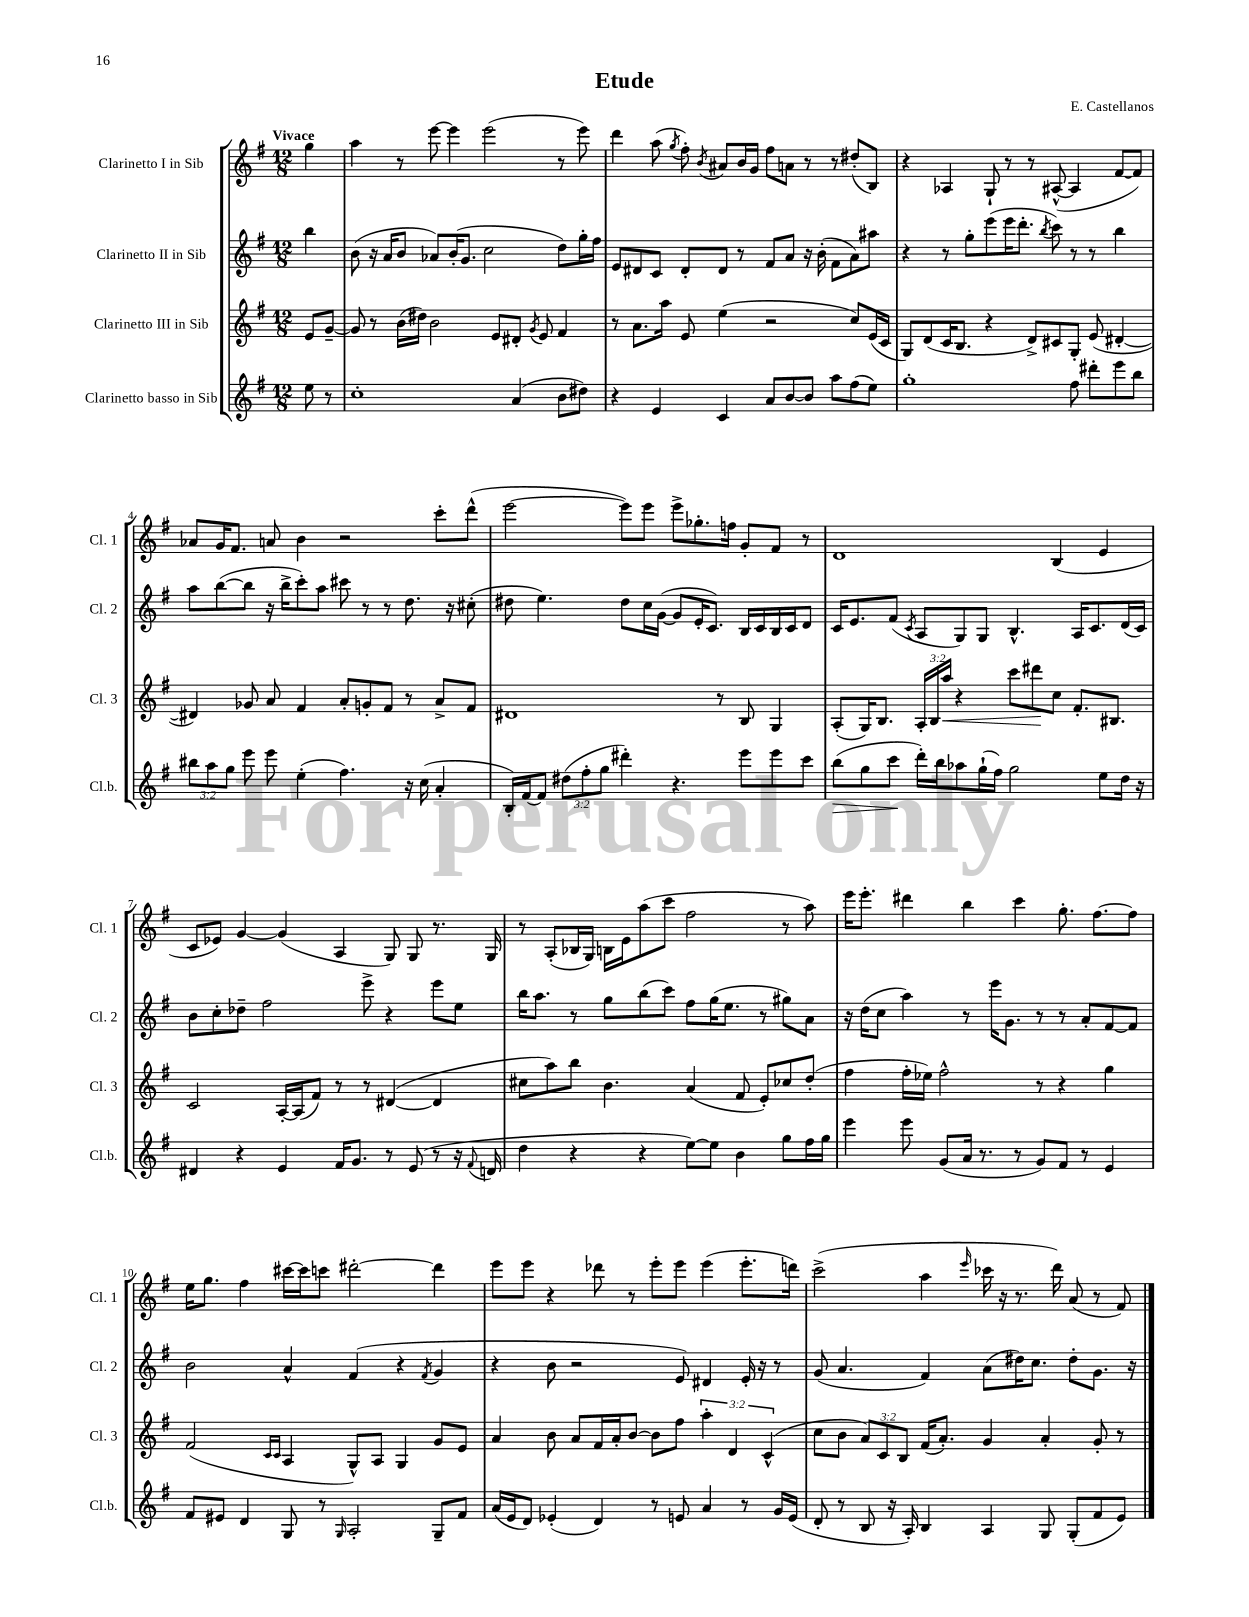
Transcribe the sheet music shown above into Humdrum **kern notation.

**kern	**kern	**kern	**kern
*staff4	*staff3	*staff2	*staff1
*clefG2	*clefG2	*clefG2	*clefG2
*k[f#]	*k[f#]	*k[f#]	*k[f#]
*M12/8	*M12/8	*M12/8	*M12/8
8ee\	8e/L	4bb\	4gg\
8r	[8g~/J	.	.
=	=	=	=
1cc'	8g/]	(8b\	4aa\
.	8r	16r	.
.	.	16a/LK	.
.	(16b\LL	8b/J	8r
.	16dd#\JJ)	.	.
.	2b\	8a-/L)	[8eee\
.	.	(16b'/K	4eee\]
.	.	8.g/J	.
.	.	2cc\	(2eee\
.	8e/L	.	.
(4a/	8d#'/J	.	.
.	8qg/	.	.
.	8e/	.	.
8b\L	4f#/	8dd\L)	8r
8dd#\J)	.	16gg'\L	8eee\)
.	.	16ff#\JJ	.
=	=	=	=
4r	8r	8e/L	4ddd\
.	8.a\L	8d#/	.
4e/	.	8c/J	(8aa\
.	16aa\Jk	.	.
.	.	.	8qgg/
.	8e/	8d#'/L	8ff#'\)
.	.	.	8qb/
4c/	(4ee\	8d#/J	8a#/L
.	.	8r	16b/L
.	.	.	16g/JJ
8a/L	2r	8f#/L	8ff#\L
[8b/	.	8a/J	8a\J
8b/]J	.	16r	8r
.	.	(16b'\	.
8aa\L	.	8f#\L	8r
(8ff#\	8cc/L)	8a\)	(8dd#'/L
8ee\J)	(16e/L	8aa#\J	8B/J)
.	16c/JJ	.	.
=	=	=	=
1gg'	8G/L)	4r	4r
.	(8d/	.	.
.	16c/K	8r	4A-/
.	8.B/J	.	.
.	.	8gg'\L	.
.	4r	(8eee\	8G`/
.	.	16eee\K	8r
.	.	8.ddd'\J	.
.	8d^/L)	.	8r
.	.	8qbb/	.
.	8c#/	8ccc\)	([8A#^^/
8ff#\	8G'/J	8r	4A#/]
8ddd#'\L	(8e/	8r	.
8eee\	[4d#'/	4bb\	[8f#/L
8bb\J	.	.	8f#/]J)
=	=	=	=
12bb#\L	4d#/])	8aa\L	8a-/L
12aa\	.	.	.
.	.	([8bb\	16g/K
12gg\J	.	.	.
.	.	.	8.f#/J
8eee\	8g-/	8bb\]J	.
8eee\	8a/	16r	8a/
.	.	16bb^\LK	.
(4ee'\	4f#/	8ccc'\)	4b\
.	.	8aa\J	.
4.ff#\)	8a'/L	8ccc#\	2r
.	8g'/	8r	.
.	8f#/J	8r	.
16r	8r	8.dd\	.
(16cc\	.	.	.
4a'/	8a^/L	.	8ccc'\L
.	.	16r	.
.	8f#/J	(8cc#'\	(8ddd^^\J
=	=	=	=
16B'/LL)	1d#	8dd#\	[2eee\
[16f#/J	.	.	.
8f#/]J	.	4.ee\)	.
(12dd#\L	.	.	.
12ff#'\	.	.	.
12gg\J	.	.	.
4ddd#'\)	.	8dd#\L	8eee\]L)
.	.	16cc\L	8eee\J
.	.	([16g\JJ	.
4.r	.	8g/]L	8eee^\L
.	.	16e'/K	8.gg-'\
.	.	8.c/J)	.
.	8r	.	.
.	.	.	16ff\Jk
8eee\L	8B/	16B/LL	8g'/L
.	.	16c/	.
8eee\	4G/	16B/	8f#/J
.	.	16c/J	.
8ccc\J	.	8d/J	8r
=	=	=	=
(8bb\L	(8A'/L	16c/LK	1d
.	.	8.e/	.
8gg\	16G/K)	.	.
.	8.B/J	.	.
8ccc\J	.	(8f#/J	.
.	.	8qc/	.
16ddd'\LL)	24A'/LL	8A/L	.
.	24B/	.	.
16bb\J	.	.	.
.	24aa/JJ	.	.
8aa-\	4r	8G/)	.
(16gg`\L	.	8G/J	.
16ff#\JJ)	.	.	.
2gg\	8ccc\L	4.B^^/	.
.	8ddd#\	.	.
.	8cc\J	.	(4B/
.	8.f#'/L	16A/LK	.
.	.	8.c/	.
8ee\L	.	.	4e/
.	8.B#/J	.	.
16dd\Jk	.	(16d/L	.
16r	.	16c/JJ)	.
=	=	=	=
4d#/	2c/	8b\L	8c/L
.	.	8cc'\	8e-/J)
4r	.	8dd-~\J	[4g/
.	.	2ff#\	.
4e/	[16A'/LL	.	(4g/]
.	(16A/]J	.	.
.	8f#/J)	.	.
16f#/LK	8r	.	4A/
8.g/J	.	.	.
.	8r	8eee^\	.
8r	([4d#/	4r	8G/)
(8e/	.	.	8G/
8r	4d#/]	8eee\L	8.r
16r	.	8ee\J	.
8qqf#/	.	.	.
16d/	.	.	16G/
=	=	=	=
4dd\	8cc#\L	16bb\LK	8r
.	.	8.aa\J	.
.	8aa\)	.	(8A'/L
4r	8bb\J	8r	16B-/L
.	.	.	16G/JJ)
.	4.b\	8gg\L	16B\LL
.	.	.	16e\J
4r	.	(8bb\	(8aa\
.	.	8ccc\J)	8ccc\J
[8ee\L)	(4a/	8ff#\L	2ff#\
8ee\]J	.	(16gg\K	.
.	.	8.ee\J	.
4b\	8f#/	.	.
.	8e'/L)	8r	.
8gg\L	8cc-/	8gg#\L)	8r
16ff#\L	(8dd'/J	8a\J	8aa\)
16gg\JJ	.	.	.
=	=	=	=
4eee\	4ff#\	16r	16eee\LK
.	.	(16dd\LK	8.eee'\J
.	.	8cc\J	.
8eee\	16ff#'\LL	4aa\)	4ddd#\
.	16ee-\JJ)	.	.
(8g/L	2ff#^^\	.	.
16a/Jk	.	8r	4bb\
8.r	.	.	.
.	.	16eee\LK	.
.	.	8.g\J	.
8r	.	.	4ccc\
8g/L)	8r	8r	.
8f#/J	4r	8r	8.gg'\
8r	.	8a'/L	.
.	.	.	[8.ff#\L
4e/	4gg\	[8f#/	.
.	.	8f#/]J	8ff#\]J
=	=	=	=
8f#/L	(2f#/	2b\	16ee\LK
.	.	.	8.gg\J
8e#/J	.	.	.
4d/	.	.	4ff#\
.	16qqc/LL	.	.
.	16qqc/JJ	.	.
8G/	4A/	4a^^/	[16ccc#\LL
.	.	.	16ccc#\]J
8r	.	.	8ccc\J
16qqG/	.	.	.
2A'/	8G^^/L)	(4f#/	[2ddd#'\
.	8A/J	.	.
.	4G/	4r	.
.	.	8qf#/	.
8G~/L	8g/L	4g/	4ddd#\]
8f#/J	8e/J	.	.
=	=	=	=
(16a/LL	4a/	4r	8eee\L
16e/J	.	.	.
8d/J)	.	.	8eee\J
(4e-'/	8b\	8b\	4r
.	8a/L	2r	.
4d/)	16f#/L	.	8ddd-\
.	16a'/J	.	.
.	[8b/J	.	8r
8r	8b\]L	.	8eee'\L
8e/	8ff#\J	8e/)	8eee\J
4a/	6aa'\	4d#/	(4eee\
.	6d/	.	.
8r	.	16e'/	8.eee'\L
.	.	16r	.
.	(6c^^/	.	.
16g/LL	.	8r	.
(16e/JJ	.	.	16ddd\Jk)
=	=	=	=
8d'/	8cc\L	(8g/	(2ccc^\
8r	8b\J	4.a/	.
8B/	12a/L)	.	.
.	12c/	.	.
16r	.	.	.
.	12B/J	.	.
16A'/)	.	.	.
4B/	(16f#/LK	4f#/)	4aa\
.	8.a'/J)	.	.
.	.	.	16qqeee/
4A/	4g/	(8a\L	16ccc-\
.	.	.	16r
.	.	16dd#\K)	8.r
.	.	8.cc\J	.
8G/	4a'/	.	.
.	.	.	16ddd\)
(8G'/L	.	8dd#'\L	(8a/
8f#/	8g'/	8.g\J	8r
8e/J)	8r	.	8f#/)
.	.	16r	.
==	==	==	==
*-	*-	*-	*-
